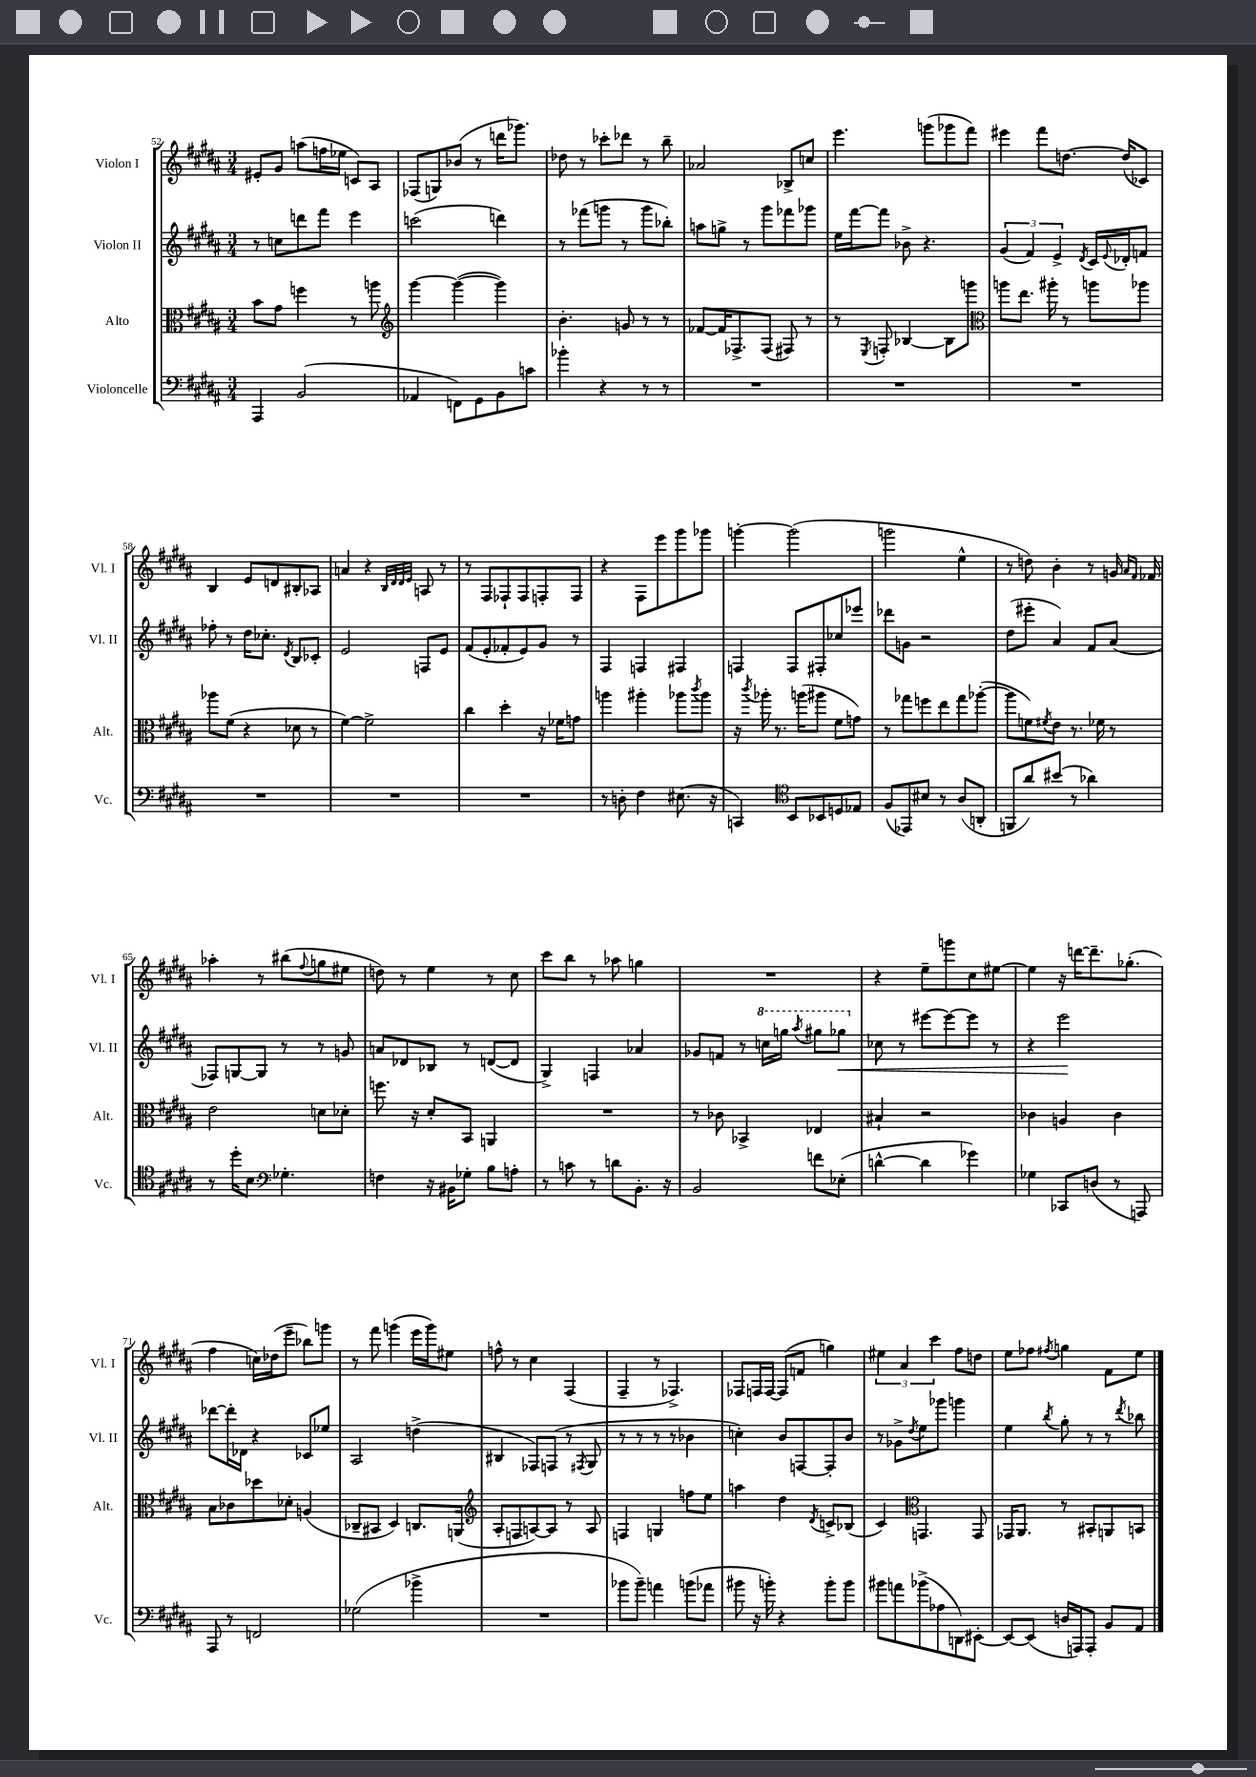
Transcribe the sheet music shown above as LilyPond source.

<<
\new StaffGroup <<
\new Staff = "s0" \with { instrumentName = "Violon I" shortInstrumentName = "Vl. I" } {
    \clef treble \key b \major \numericTimeSignature \time 3/4
    eis'8-. gis'8 a''8( f''16 ees''16 c'8) ais8 |
    fes8( g8) bes'8( r8 d'''16 ges'''8.) |
    des''8 r8 ces'''8-. des'''8 r8 b''8-- |
    aes'2 bes8-> c''8 |
    e'''4. g'''8( ges'''8 fis'''8) |
    eis'''4 fis'''8 d''8.~ d''16( ces'8) |
    b4 e'8 d'8 bis8-. aes8 |
    a'4 r4 \grace { b32 dis'32 dis'32 e'32 } a8 r8 |
    r8 fis8 fes8-! fes8 f8-. f8 |
    r4 fis8 e'''8 gis'''8 ges'''8 |
    g'''4~-. g'''2( |
    g'''2 e''4-^ |
    r8 d''8) b'4-. r8 g'16 \grace { ais'16 fis'16 } fes'16 |
    aes''4-. r8 bis''8( \appoggiatura { fis''8 } g''8 eis''8 |
    d''8) r8 e''4 r8 cis''8 |
    cis'''8 b''8 r8 aes''8 g''4 |
    R2. |
    r4 e''8-- g'''8 cis''8 eis''8~ |
    eis''4 r16 d'''16~ d'''8.-- ges''8.-.( |
    fis''4 c''16) des''16( e'''8-- bes''8) g'''8 |
    r8 fis'''8 g'''4( e'''16 g'''16) eis''8 |
    f''8-^ r8 cis''4 fis4( |
    fis4-- r8 fes4.->) |
    fes8 f16 f16~ f8( f'8 g''4) |
    \tuplet 3/2 { eis''4 ais'4 cis'''4 } fis''8 d''8 |
    e''8 fes''8 \acciaccatura { fis''8 } g''4 fis'8 e''8 \bar "|." |
}
\new Staff = "s1" \with { instrumentName = "Violon II" shortInstrumentName = "Vl. II" } {
    \clef treble \key b \major \numericTimeSignature \time 3/4
    r8 c''8 d'''8 fis'''8 e'''4 |
    c'''2( d'''4) |
    r8 fes'''8( g'''8 r8 g'''8 bes''8-.) |
    a''8 g''8-> r8 gis'''8 fes'''8 ges'''8 |
    e''16 fis'''16~ fis'''8 bes'8-> r4. |
    \tuplet 3/2 { gis'4( fis'4) e'4-> } \acciaccatura { dis'8 } cis'16 \appoggiatura { e'8 } des'16-. f'8 |
    fes''8-. r8 dis''16 ces''8.-. \acciaccatura { dis'8 } b8 ces'8-. |
    e'2 f8 e'8 |
    fis'8( e'8-. fes'8-. e'8) gis'8 r8 |
    fis4 f4 fis4 |
    f4 f8 fis8-. ces''8 ees'''8 |
    des'''8 g'8 r2 |
    dis''8( eis'''8-. ais'4) fis'8 ais'8( |
    fes8) g8~ g8 r8 r8 g'8 |
    a'8 des'8 bes8 r8 d'8~( d'8 |
    gis4->) f4 aes'4 |
    ges'8 f'8 r8 \ottava #1 c'''16 g'''16 \acciaccatura { ais'''8 } gis'''8 ges'''8\< \ottava #0 |
    ces''8 r8 eis'''8~ eis'''8~ eis'''8 r8 |
    r4 e'''2\! |
    des'''8~ des'''16-. des'16 r4 ces'8 ees''8 |
    ais2 d''4->( |
    bis4 fes8) f8( r8 \acciaccatura { fis8 } gis8 |
    r8 r8 r8 r8 bes'4 |
    c''4-.) b'8 f8~ f8-. b'8 |
    r8 ges'8-> \acciaccatura { dis''8 } e''8 ges'''8 g'''4 |
    e''4 \acciaccatura { b''8 } gis''8-. r8 r8 \acciaccatura { dis'''8 } bes''8 \bar "|." |
}
\new Staff = "s2" \with { instrumentName = "Alto" shortInstrumentName = "Alt." } {
    \clef alto \key b \major \numericTimeSignature \time 3/4
    b'8 gis'8 f''4 r8 a''8 |
    \clef treble gis'''4~ gis'''4~( gis'''4) |
    b'4.-. g'8 r8 r8 |
    fes'8~ fes'16 fes8.-> fes8( fis8) r8 |
    r8 \acciaccatura { e8 } f8-. bes4~ bes8 g'''8 |
    \clef alto a''8 e''8. ais''16-. r8 a''8 aes''8 |
    aes''8 fis'8( r4 des'8 r8 |
    fis'4~) fis'2-> |
    cis''4 dis''4-. r16 fes'16 g'8 |
    a''4 ais''4-. aes''8 \acciaccatura { cis'''8 } aes''8 |
    r16 \acciaccatura { cis'''8 } aes''16-. r8. a''16( ais''8 fis'8 g'8) |
    r8 ges''8 f''8 e''8 ges''8 aes''8~-.( |
    aes''8 f'8) \acciaccatura { fis'8 } e'8 r8. fes'16 r8 |
    e'2 d'8 des'8-. |
    f''8. r16 dis'8-. b,8 a,4 |
    R2. |
    r8 ces'8 bes,4-> ees4 |
    bis4-! r2 |
    ces'4 a4 ces'4 |
    b8 ces'8 des''8 des'8-. a4( |
    ces8-- bis,8 dis4) c8. a,16( |
    \clef treble ais8-. f8 a8~) a8 r8 a8 |
    f4 g4 f''8 e''8 |
    a''4 dis''4 \acciaccatura { dis'8 } c'8-> bes8( |
    cis'4) \clef alto g,4. g,8 |
    ges,16 ais,8. r8 bis,8-. a,8 b,8 \bar "|." |
}
\new Staff = "s3" \with { instrumentName = "Violoncelle" shortInstrumentName = "Vc." } {
    \clef bass \key b \major \numericTimeSignature \time 3/4
    ais,,4 b,2( |
    aes,4 f,8) gis,8 b,8 c'8 |
    bes'4-. r4 r8 r8 |
    R2. |
    R2. |
    R2. |
    R2. |
    R2. |
    R2. |
    r8 d8-. fis4 eis8.( r16 |
    c,4) \clef tenor b,8 bes,8 d8 ees8 |
    fis8( ees,8) bis8 r8 ais8( a,8-. |
    f,8 ais'8) bis'8( r8 aes'4) |
    r8 dis''16-. b8. \clef bass ges4.-. |
    f4 r16 bis,16 ges8-. b8 a8-. |
    r8 c'8 r8 d'8 b,8.-. r16 |
    b,2 f'8 ees8-.( |
    d'4~-^ d'4 ges'4) |
    ges4 ces,8 d8( r8 a,,8) |
    ais,,8 r8 f,2 |
    ges2( bes'4-> |
    R2. |
    bes'8 bes'8--) a'4 b'8( aes'8 |
    bis'8 r16 b'16-.) r4 b'8-. b'8 |
    bis'8 a'8 bes'8->( aes8 d,8) eis,8~-. |
    eis,8~ eis,8( d16 a,,16) a,,8-. b,8 ais,8 \bar "|." |
}
>>
>>
\layout { \context { \Score currentBarNumber = #52 } }
